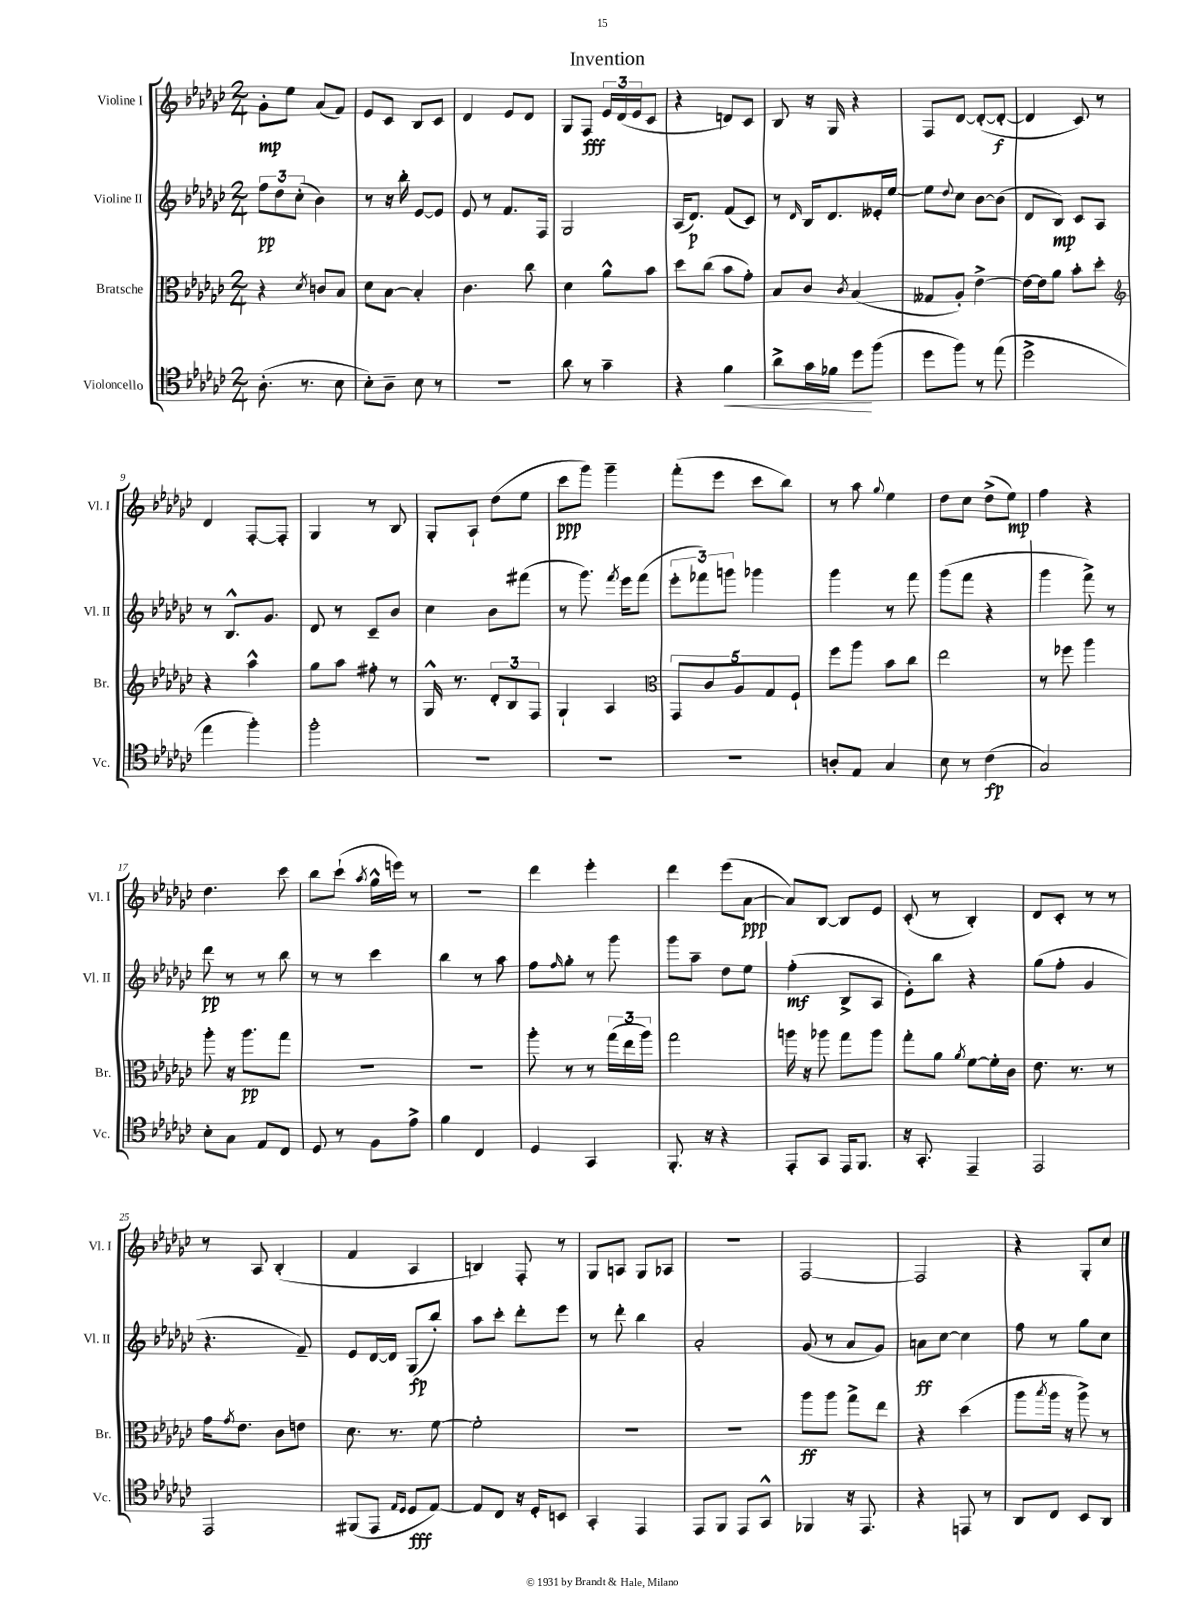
\header { title = "Invention" }
<<
\new StaffGroup <<
\new Staff = "s0" \with { instrumentName = "Violine I" shortInstrumentName = "Vl. I" } {
    \clef treble \key ges \major \numericTimeSignature \time 2/4
    ges'8-.\mp ees''8 aes'8( f'8) |
    ees'8 ces'8 bes8 ces'8 |
    des'4 ees'8 des'8 |
    ges8 f8\fff \tuplet 3/2 { ees'16 des'16( ees'16 } ces'8 |
    r4 d'8) ces'8 |
    bes8 r16 ges16 r4 |
    f8 des'8~ des'8~-.( des'8~-.\f |
    des'4 ces'8) r8 |
    des'4 f8~-. f8-. |
    ges4 r8 bes8 |
    ges8-. aes8-! des''8( ees''8 |
    ces'''8\ppp ges'''8) ges'''4-- |
    f'''8-.( ees'''8 ces'''8 bes''8) |
    r8 aes''8 \appoggiatura { ges''8 } ees''4 |
    des''8 ces''8 des''8->( ees''8\mp) |
    f''4 r4 |
    des''4. ces'''8 |
    bes''8 ces'''8-!( \acciaccatura { aes''8 } ges''16-^ e'''16) r8 |
    R2 |
    des'''4 ees'''4-. |
    des'''4 ees'''8( aes'8~\ppp |
    aes'8) bes8~ bes8 ees'8 |
    ces'8-.( r8 bes4-.) |
    des'8 ces'8-. r8 r8 |
    r8 aes8 bes4-.( |
    f'4 aes4 |
    b4) f8-. r8 |
    ges8 a8 ges8 aes8 |
    R2 |
    f2~ |
    f2 |
    r4 ges8-. ces''8 \bar "|." |
}
\new Staff = "s1" \with { instrumentName = "Violine II" shortInstrumentName = "Vl. II" } {
    \clef treble \key ges \major \numericTimeSignature \time 2/4
    \tuplet 3/2 { f''8\pp des''8 ces''8-.( } bes'4) |
    r8 r16 bes''16-. ees'8~ ees'8 |
    ees'8 r8 f'8. f16 |
    ges2 |
    aes16( des'8.\p) f'8( ces'8) |
    r8 \grace { des'16 } bes16 des'8. eeses'16-. ees''16~ |
    ees''8 \appoggiatura { des''8 } ces''8 bes'8~ bes'8( |
    des'8 bes8\mp) ces'8 aes8 |
    r8 bes8.-^ ges'8. |
    des'8 r8 ces'8-- bes'8 |
    ces''4 bes'8 fis'''8( |
    r8 ges'''8.) \acciaccatura { f'''8 } ees'''16 f'''8( |
    \tuplet 3/2 { ees'''8-. fes'''8) g'''8 } ges'''4 |
    ges'''4 r8 f'''8 |
    ges'''8( f'''8 r4 |
    ges'''4 f'''8->) r8 |
    des'''8\pp r8 r8 bes''8 |
    r8 r8 ces'''4 |
    bes''4 r8 aes''8 |
    f''8 \grace { f''16 } ges''8-. r8 ges'''8 |
    ges'''8 aes''8-- des''8 ees''8 |
    f''4-.\mf( bes8-> aes8 |
    ees'8-.) bes''8 r4 |
    ges''8( f''8-. ges'4 |
    r4. f'8--) |
    ees'8 des'16~ des'16 ges8\fp( bes''8-.) |
    aes''8 ces'''8-. des'''8-. ees'''8 |
    r8 des'''8-. bes''4 |
    aes'2-. |
    ges'8( r8 aes'8 ges'8) |
    a'8\ff ces''8~ ces''4 |
    f''8 r8 ges''8 ces''8 \bar "|." |
}
\new Staff = "s2" \with { instrumentName = "Bratsche" shortInstrumentName = "Br." } {
    \clef alto \key ges \major \numericTimeSignature \time 2/4
    r4 \acciaccatura { des'8 } c'8 bes8 |
    des'8 bes8~ bes4-. |
    ces'4. ces''8 |
    des'4 aes'8-^ bes'8 |
    des''8 ces''8( bes'8 ges'8-.) |
    bes8 ces'8 \acciaccatura { ces'8 } bes4( |
    geses8 aes8-.) ees'4~-> |
    ees'16~ ees'16 aes'8 bes'8-. des''8-. |
    \clef treble r4 aes''4-^ |
    ges''8 aes''8 fis''8-. r8 |
    ges16-^ r8. \tuplet 3/2 { des'8-. bes8 f8 } |
    ges4-! aes4 |
    \clef alto \tuplet 5/4 { ges,8 ces'8 aes8 ges8 f8-! } |
    f''8 aes''8 bes'8 ces''8 |
    ees''2 |
    r8 fes''8 aes''4 |
    aes''8-. r16 aes''8.\pp ges''8 |
    R2 |
    R2 |
    aes''8-. r8 r8 \tuplet 3/2 { ges''16( ees''16 aes''16) } |
    ges''2 |
    a''16 r16 aes''8 ges''8 aes''8 |
    ges''8-. aes'8 \acciaccatura { aes'8 } f'8~ f'16-. ces'16 |
    ees'8. r8. r8 |
    ges'16 \acciaccatura { ges'8 } ees'8. ces'8 e'8 |
    des'8. r8. f'8~ |
    f'2-. |
    R2 |
    R2 |
    aes''8\ff aes''8 ges''8-> ees''8 |
    r4 des''4( |
    aes''8 \acciaccatura { bes''8 } aes''16 r16 aes''8->) r8 \bar "|." |
}
\new Staff = "s3" \with { instrumentName = "Violoncello" shortInstrumentName = "Vc." } {
    \clef tenor \key ges \major \numericTimeSignature \time 2/4
    aes8.-.( r8. bes8 |
    bes8-.) aes8-- bes8 r8 |
    R2 |
    aes'8 r8 ges'4-- |
    r4 f'4\< |
    aes'8-> ges'16 fes'16 des''8\! f''8( |
    des''8 f''8) r8 ees''8( |
    des''2-> |
    ees''4 f''4-.) |
    f''2-. |
    R2 |
    R2 |
    R2 |
    a8-. ees8 ges4 |
    bes8 r8 ces'4\fp( |
    ges2) |
    bes8-. ges8 ees8 ces8 |
    des8 r8 f8 ees'8-> |
    f'4 ces4 |
    des4 ges,4 |
    f,8.-. r16 r4 |
    ees,8-. ges,8 ees,16 f,8. |
    r16 ges,8.-. ees,4-- |
    ees,2 |
    ees,2 |
    fis,8( ees,8 \grace { ees16 des16 } des8\fff ees8~) |
    ees8 ces8 r16 des16-. b,8 |
    ges,4-. ees,4 |
    ees,8 f,8 ees,8 ges,8-^ |
    fes,4 r16 ees,8. |
    r4 e,8 r8 |
    aes,8 ces8 bes,8 aes,8 \bar "|." |
}
>>
>>
